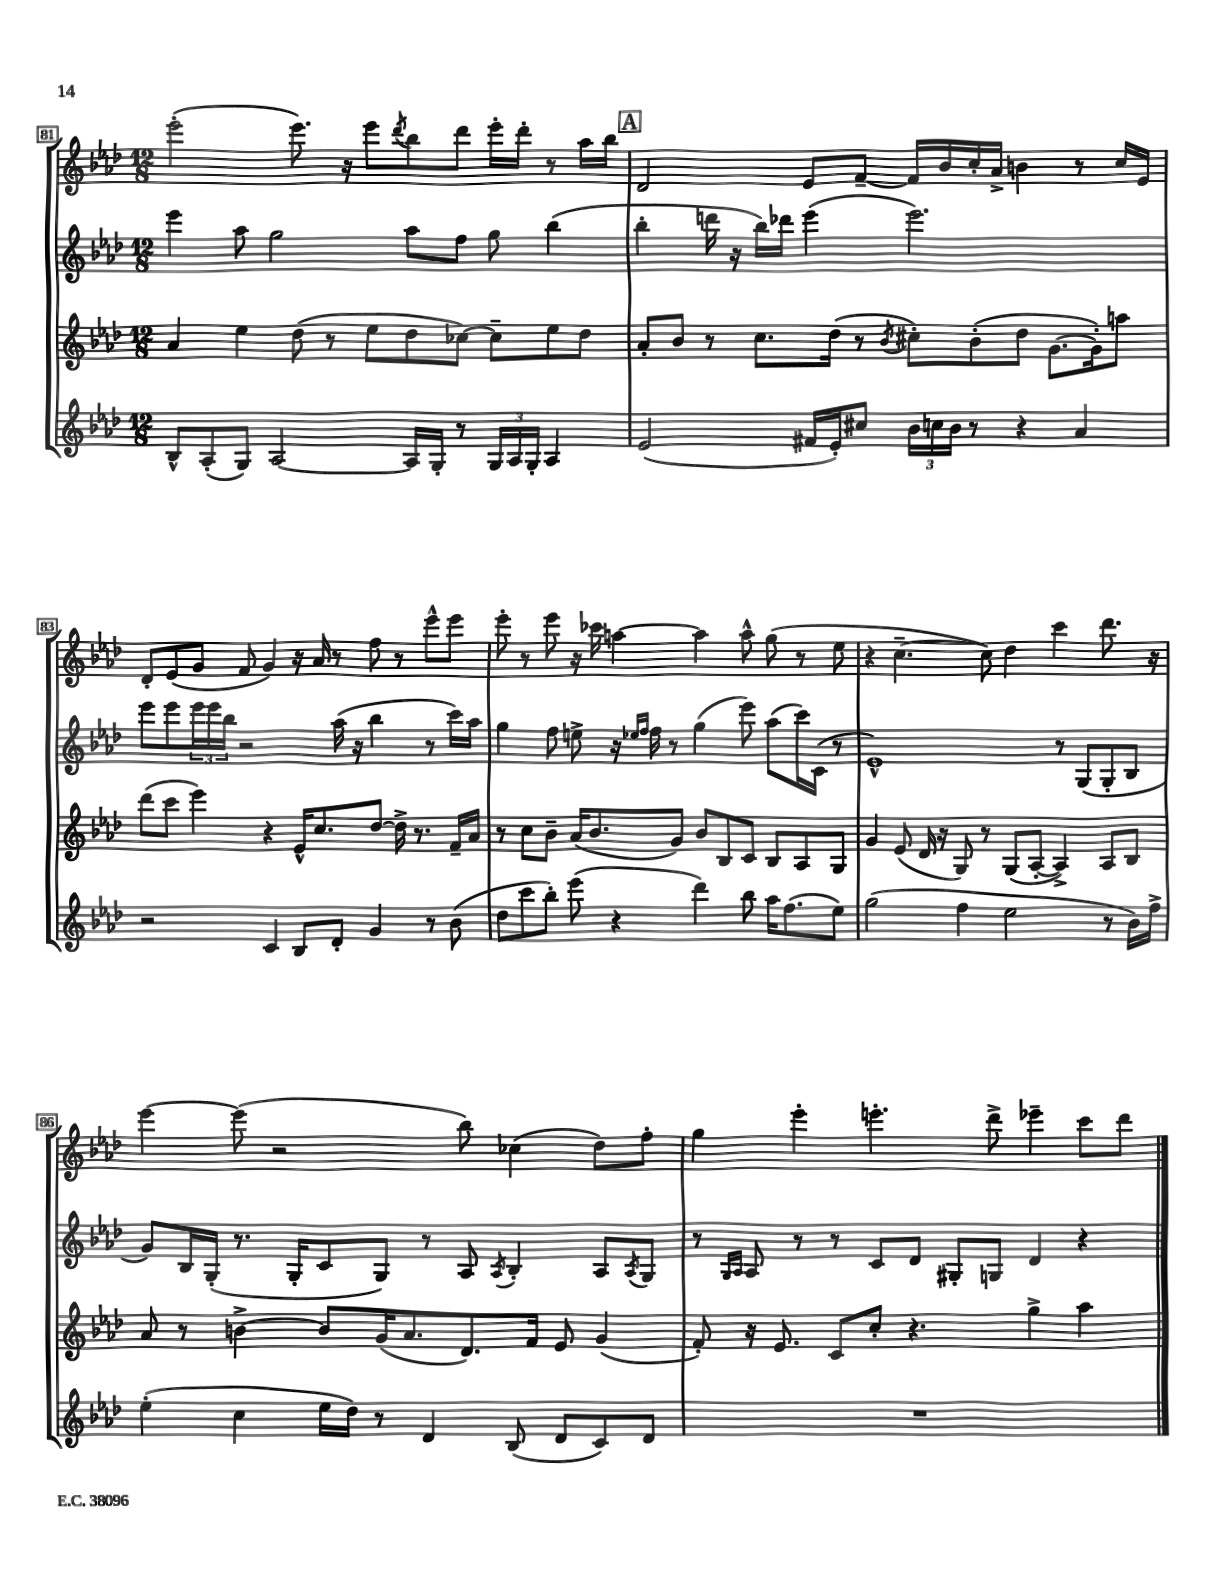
<<
\new StaffGroup <<
\new Staff = "s0" {
    \clef treble \key aes \major \numericTimeSignature \time 12/8
    ees'''2-.( ees'''8.) r16 ees'''8 \acciaccatura { des'''8 } bes''8 des'''8 ees'''16-. des'''16-. r8 aes''16 bes''16 |
    \mark \markup { \box "A" } des'2 ees'8 f'8~-- f'16 bes'16 c''16-. aes'16-> b'4 r8 c''16 ees'16 |
    des'8-. ees'8( g'8 f'8 g'4) r16 aes'16 r8 f''8 r8 ees'''8-^ ees'''8 |
    ees'''8-. r8 ees'''8 r16 ces'''16 a''4~ a''4 a''8-^ g''8( r8 ees''8 |
    r4 c''4.~-- c''8) des''4 c'''4 des'''8. r16 |
    ees'''4~ ees'''8( r2 bes''8) ces''4( des''8) f''8-. |
    g''4 ees'''4-. e'''4.-. des'''8-> ees'''4-- c'''8 des'''8 \bar "|." |
}
\new Staff = "s1" {
    \clef treble \key aes \major \numericTimeSignature \time 12/8
    ees'''4 aes''8 g''2 aes''8 f''8 g''8 bes''4( |
    \mark \markup { \box "A" } bes''4-. d'''16 r16 bes''16) des'''16 ees'''4( ees'''2.) |
    ees'''8 ees'''8 \tuplet 3/2 { ees'''16 ees'''16 bes''16 } r2 aes''16( r16 bes''4 r8 c'''16) aes''16 |
    g''4 f''8 e''8-> r16 \grace { ees''16 f''16 } f''16 r8 g''4( ees'''8) aes''8( c'''16) c'16( r8 |
    ees'1-^) r8 g8( g8-. bes8 |
    g'8) bes16 g16-.( r8. g16-. c'8 g8) r8 aes8 \acciaccatura { aes8 } bes4-. aes8 \acciaccatura { aes8 } g8 |
    r8 \grace { g16 aes16 } aes8 r8 r8 c'8 des'8 gis8-. g8 des'4 r4 \bar "|." |
}
\new Staff = "s2" {
    \clef treble \key aes \major \numericTimeSignature \time 12/8
    aes'4 ees''4 des''8( r8 ees''8 des''8 ces''8~) ces''8-- ees''8 des''8 |
    \mark \markup { \box "A" } aes'8-. bes'8 r8 c''8. des''16( r8 \acciaccatura { bes'8 } cis''8-.) bes'8-.( des''8 g'8.~ g'16-.) a''8 |
    des'''8( c'''8 ees'''4) r4 ees'16-^ c''8. des''8~ des''16-> r8. f'16-- aes'16 |
    r8 c''8 bes'8-- aes'16( bes'8. g'8) bes'8 bes8 c'8 bes8 aes8 g8 |
    g'4 ees'8( des'16 r16 g8) r8 g8( aes8~-. aes4->) aes8 bes8 |
    aes'8 r8 b'4~-> b'8 g'16( aes'8. des'8.) f'16 ees'8 g'4( |
    f'8-.) r16 ees'8. c'8 c''8-. r4. g''4-> aes''4 \bar "|." |
}
\new Staff = "s3" {
    \clef treble \key aes \major \numericTimeSignature \time 12/8
    bes8-^ aes8-.( g8) aes2~ aes16 g16-. r8 \tuplet 3/2 { g16 aes16 g16-. } aes4 |
    \mark \markup { \box "A" } ees'2( fis'16 ees'16-.) cis''8 \tuplet 3/2 { bes'16 c''16 bes'16 } r8 r4 aes'4 |
    r2 c'4 bes8 des'8-. g'4 r8 bes'8( |
    des''8 c'''8 bes''8-.) ees'''8( r4 des'''4) bes''8 aes''16 f''8.( ees''8) |
    g''2( f''4 ees''2 r8 bes'16) f''16-> |
    ees''4-.( c''4 ees''16 des''16) r8 des'4 bes8( des'8 c'8) des'8 |
    R1. \bar "|." |
}
>>
>>
\layout { \context { \Score currentBarNumber = #81 \override BarNumber.stencil = #(make-stencil-boxer 0.1 0.3 ly:text-interface::print) } }
